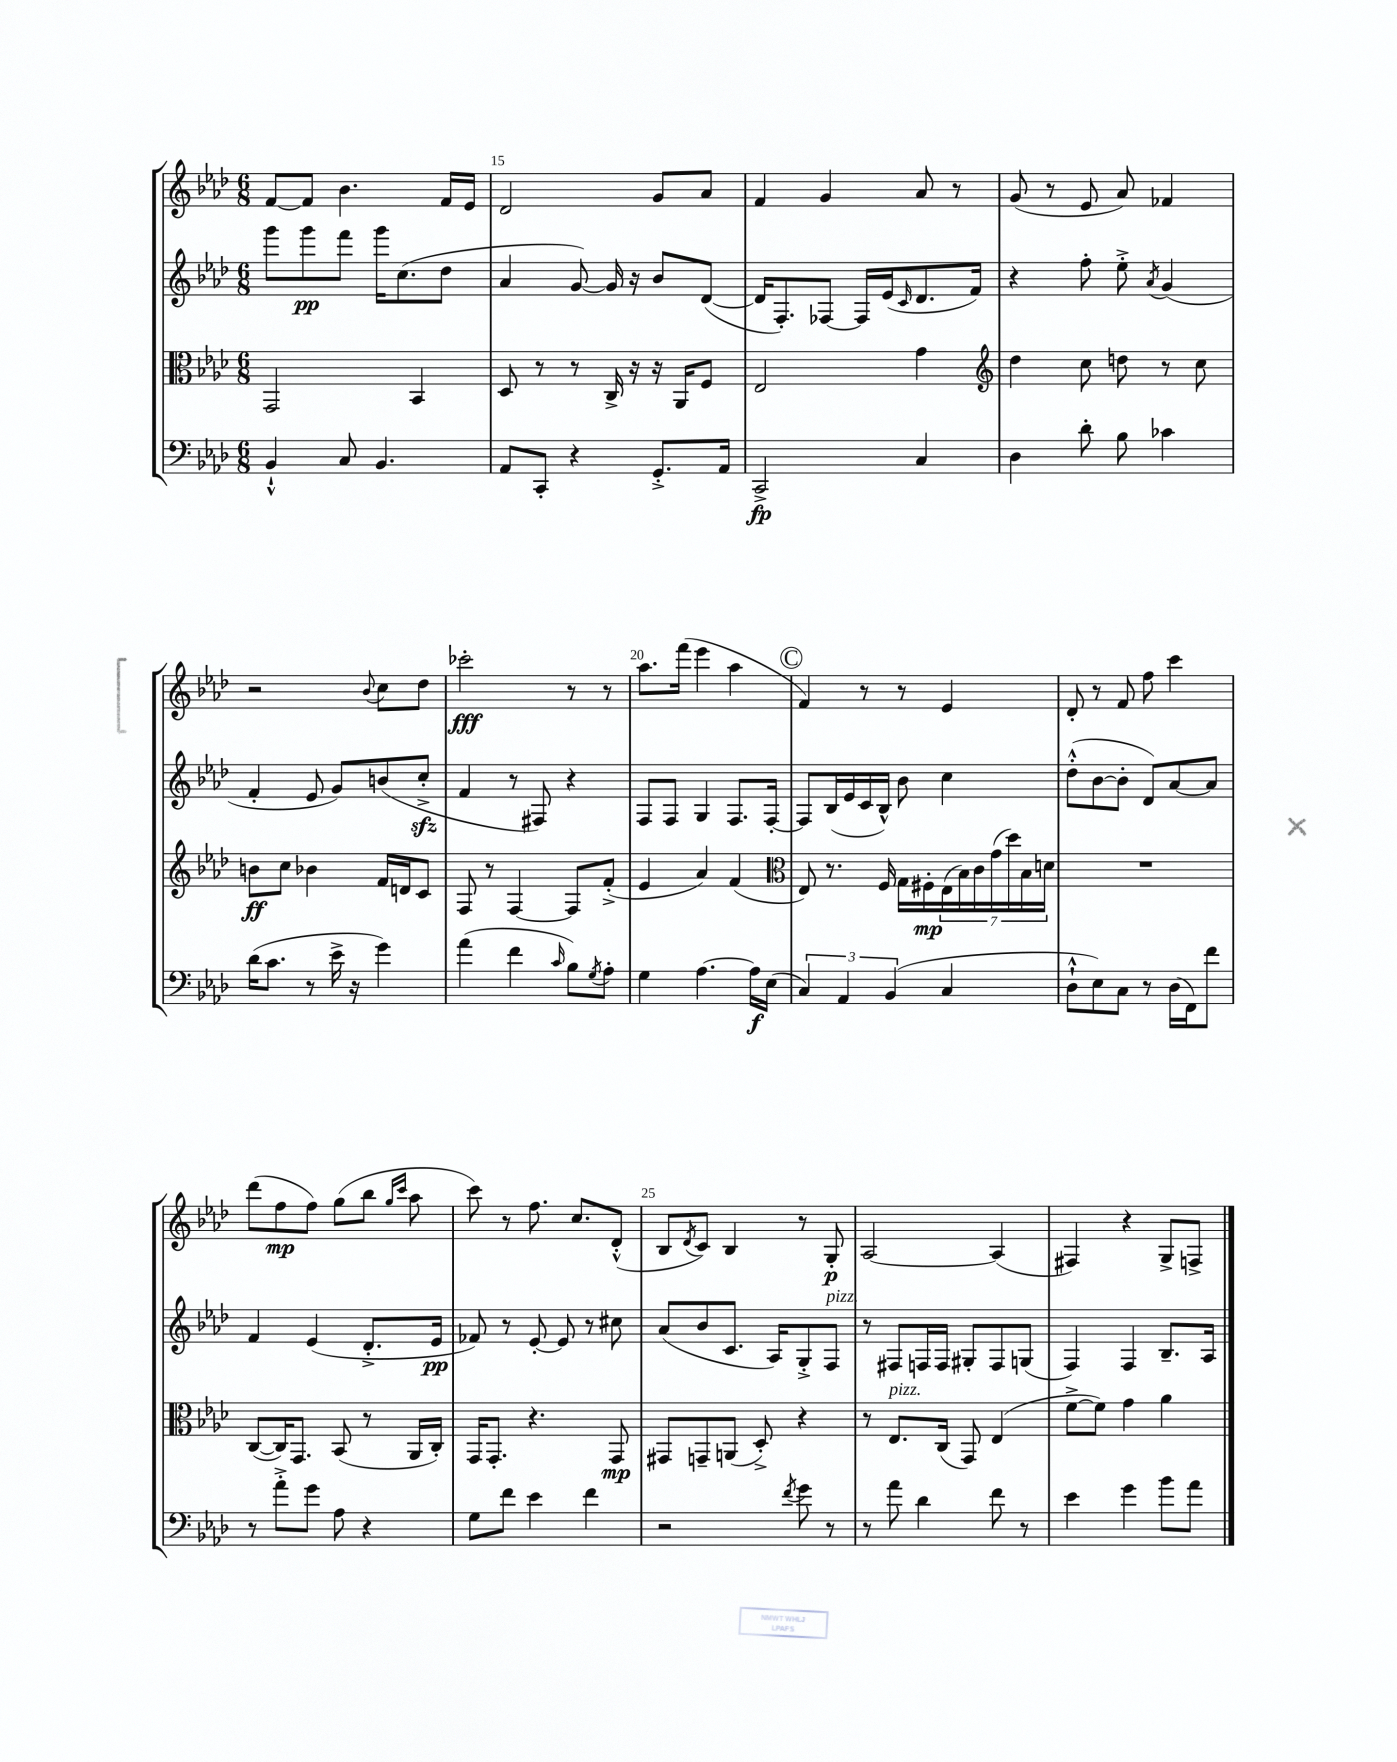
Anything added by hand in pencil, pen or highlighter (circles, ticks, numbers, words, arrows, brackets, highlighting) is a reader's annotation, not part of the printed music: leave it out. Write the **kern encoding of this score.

**kern	**dynam	**kern	**dynam	**kern	**dynam	**kern	**dynam
*part4	*part4	*part3	*part3	*part2	*part2	*part1	*part1
*staff4	*staff4	*staff3	*staff3	*staff2	*staff2	*staff1	*staff1
*clefF4	*	*clefC3	*	*clefG2	*	*clefG2	*
*k[b-e-a-d-]	*	*k[b-e-a-d-]	*	*k[b-e-a-d-]	*	*k[b-e-a-d-]	*
*M6/8	*	*M6/8	*	*M6/8	*	*M6/8	*
=14	=14	=14	=14	=14	=14	=14	=14
4BB-`^^/	.	2GG/	.	8ggg\L	.	[8f/L	.
.	.	.	.	8ggg\	pp	8f/J]	.
8C/	.	.	.	8fff\J	.	4.b-\	.
4.BB-/	.	.	.	16ggg\KL	.	.	.
.	.	.	.	(8.cc\	.	.	.
.	.	4BB-/	.	.	.	.	.
.	.	.	.	8dd-\J	.	16f/LL	.
.	.	.	.	.	.	16e-/JJ	.
=15	=15	=15	=15	=15	=15	=15	=15
8AA-/L	.	8D-/	.	4a-/	.	2d-/	.
8CC'/J	.	8r	.	.	.	.	.
4r	.	8r	.	[8g/)	.	.	.
.	.	16C^/	.	16g/]	.	.	.
.	.	16r	.	16r	.	.	.
8.GG'^/L	.	16r	.	8b-/L	.	8g/L	.
.	.	16AA-/KL	.	.	.	.	.
.	.	8F/J	.	([8d-/J	.	8a-/J	.
16AA-/Jk	.	.	.	.	.	.	.
=16	=16	=16	=16	=16	=16	=16	=16
2CC^/	fp	2E-/	.	16d-/KL]	.	4f/	.
.	.	.	.	8.F'/)	.	.	.
.	.	.	.	[8F-X/J	.	4g/	.
.	.	.	.	16F-/LL]	.	.	.
.	.	.	.	(16e-/J	.	.	.
.	.	.	.	16qqc/	.	.	.
4C/	.	4g\	.	8.d-/	.	8a-/	.
.	.	.	.	.	.	8r	.
.	.	.	.	16f/Jk)	.	.	.
=17	=17	=17	=17	=17	=17	=17	=17
*	*	*clefG2	*	*	*	*	*
4D-\	.	4dd-\	.	4r	.	(8g/	.
.	.	.	.	.	.	8r	.
8d-'\	.	8cc\	.	8ff'\	.	8e-/	.
8B-\	.	8ddn\	.	8ee-'^\	.	8a-/)	.
.	.	.	.	8qa-/	.	.	.
4c-X\	.	8r	.	(4g/	.	4f-X/	.
.	.	8cc\	.	.	.	.	.
!!LO:LB:g=z
=18	=18	=18	=18	=18	=18	=18	=18
(16d-\KL	.	8bn\L	ff	4f'/	.	2r	.
8.c\J	.	.	.	.	.	.	.
.	.	8cc\J	.	.	.	.	.
8r	.	4b-X\	.	8e-/	.	.	.
16e-^\	.	.	.	8g/L)	.	.	.
16r	.	.	.	.	.	.	.
.	.	.	.	.	.	8qqb-/	.
4g\)	.	16f/LL	.	(8bn/	.	8cc\L	.
.	.	16dn/J	.	.	.	.	.
.	.	8c/J	.	8cczz'^/J	.	8dd-\J	.
=19	=19	=19	=19	=19	=19	=19	=19
(4a-\	.	8F/	.	4f/	.	2ccc-X'\	fff
.	.	8r	.	.	.	.	.
4f\	.	[4F/	.	8r	.	.	.
.	.	.	.	8F#X/)	.	.	.
16qqc/	.	.	.	.	.	.	.
8B-\L)	.	8F/L]	.	4r	.	8r	.
8qG/	.	.	.	.	.	.	.
8A-'\J	.	(8f'^/J	.	.	.	8r	.
=20	=20	=20	=20	=20	=20	=20	=20
4G\	.	4e-/	.	8F/L	.	8.aa-\L	.
.	.	.	.	8F/J	.	.	.
.	.	.	.	.	.	(16fff\Jk	.
[4.A-\	.	4a-/)	.	4G/	.	4eee-\	.
.	.	(4f/	.	8.F/L	.	4aa-\	.
16A-\LL]	f	.	.	.	.	.	.
(16E-\JJ	.	.	.	[16F'/Jk	.	.	.
!!LO:REH:place=s1:t=C
=21	=21	=21	=21	=21	=21	=21	=21
*	*	*clefC3	*	*	*	*	*
6C/)	.	8E-/)	.	8F/L]	.	4f/)	.
.	.	8.r	.	(16B-/L	.	.	.
6AA-/	.	.	.	.	.	.	.
.	.	.	.	16e-/	.	.	.
.	.	.	.	16c/	.	8r	.
.	.	16F/	.	16B-^^/JJ)	.	.	.
(6BB-/	.	.	.	.	.	.	.
.	.	16G\LL	.	8b-\	.	8r	.
.	.	16F#X'\	mp	.	.	.	.
4C/	.	(28E-\	.	4cc\	.	4e-/	.
.	.	28B-\)	.	.	.	.	.
.	.	28c\	.	.	.	.	.
.	.	(28g\	.	.	.	.	.
.	.	28dd-\)	.	.	.	.	.
.	.	28B-\	.	.	.	.	.
.	.	28dn\JJ	.	.	.	.	.
=22	=22	=22	=22	=22	=22	=22	=22
8D-`^^\L	.	2.r	.	(8dd-'^^\L	.	8d-'/	.
8E-\)	.	.	.	[8b-\	.	8r	.
8C\J	.	.	.	8b-'\J]	.	8f/	.
8r	.	.	.	8d-/L)	.	8ff\	.
(16D-\LL	.	.	.	[8a-/	.	4ccc\	.
16FF\J)	.	.	.	.	.	.	.
8f\J	.	.	.	8a-/J]	.	.	.
!!LO:LB:g=z
=23	=23	=23	=23	=23	=23	=23	=23
8r	.	([8C/L	.	4f/	.	(8ddd-\L	.
8a-'^\L	.	16C/K])	.	.	.	8ff\	mp
.	.	8.GG/J	.	.	.	.	.
8g\J	.	.	.	(4e-/	.	8ff\J)	.
8A-\	.	(8BB-/	.	.	.	(8gg\L	.
4r	.	8r	.	8.d-'^/L	.	8bb-\J	.
.	.	.	.	.	.	16qqgg/LL	.
.	.	.	.	.	.	16qqccc/JJ	.
.	.	16AA-/LL	.	.	.	8aa-\	.
.	.	16C'/JJ)	.	16e-/Jk	pp	.	.
=24	=24	=24	=24	=24	=24	=24	=24
8G\L	.	16GG/KL	.	8f-X/)	.	8ccc\)	.
.	.	8.GG'/J	.	.	.	.	.
8f\J	.	.	.	8r	.	8r	.
4e-\	.	4.r	.	[8e-'/	.	8.ff\	.
.	.	.	.	8e-/]	.	.	.
.	.	.	.	.	.	8.cc/L	.
4f\	.	.	.	8r	.	.	.
.	.	8GG/	mp	8cc#X\	.	(8d-'^^/J	.
=25	=25	=25	=25	=25	=25	=25	=25
2r	.	8GG#X/L	.	(8a-/L	.	8B-/L	.
.	.	.	.	.	.	8qd-/	.
.	.	8GGn~/	.	8b-/	.	8c/J)	.
.	.	(8AAn/J	.	8.c/J	.	4B-/	.
.	.	8D-'^/)	.	.	.	.	.
.	.	.	.	16A-/KL)	.	.	.
8qf/	.	.	.	.	.	.	.
8g\	.	4r	.	8G'^/	.	8r	.
!	!	!	!	!LO:TX:a:i:t=pizz.	!	!	!
8r	.	.	.	8F/J	.	8G'/	p
=26	=26	=26	=26	=26	=26	=26	=26
8r	.	8r	.	8r	.	[2A-/	.
!	!	!LO:TX:a:i:t=pizz.	!	!	!	!	!
8a-\	.	8.E-/L	.	8F#X/L	.	.	.
4d-\	.	.	.	16Fn/L	.	.	.
.	.	(16C/Jk	.	16F/JJ	.	.	.
.	.	8GG/)	.	8G#X'/L	.	.	.
8f\	.	(4E-/	.	8F/	.	(4A-/]	.
8r	.	.	.	(8Gn/J	.	.	.
=27	=27	=27	=27	=27	=27	=27	=27
4e-\	.	[8f^\L	.	4F/)	.	4F#X/)	.
.	.	8f\J])	.	.	.	.	.
4g\	.	4g\	.	4F/	.	4r	.
8b-\L	.	4a-\	.	8.B-~/L	.	8G^/L	.
8a-\J	.	.	.	.	.	8Fn^/J	.
.	.	.	.	16A-/Jk	.	.	.
==	==	==	==	==	==	==	==
*-	*-	*-	*-	*-	*-	*-	*-
